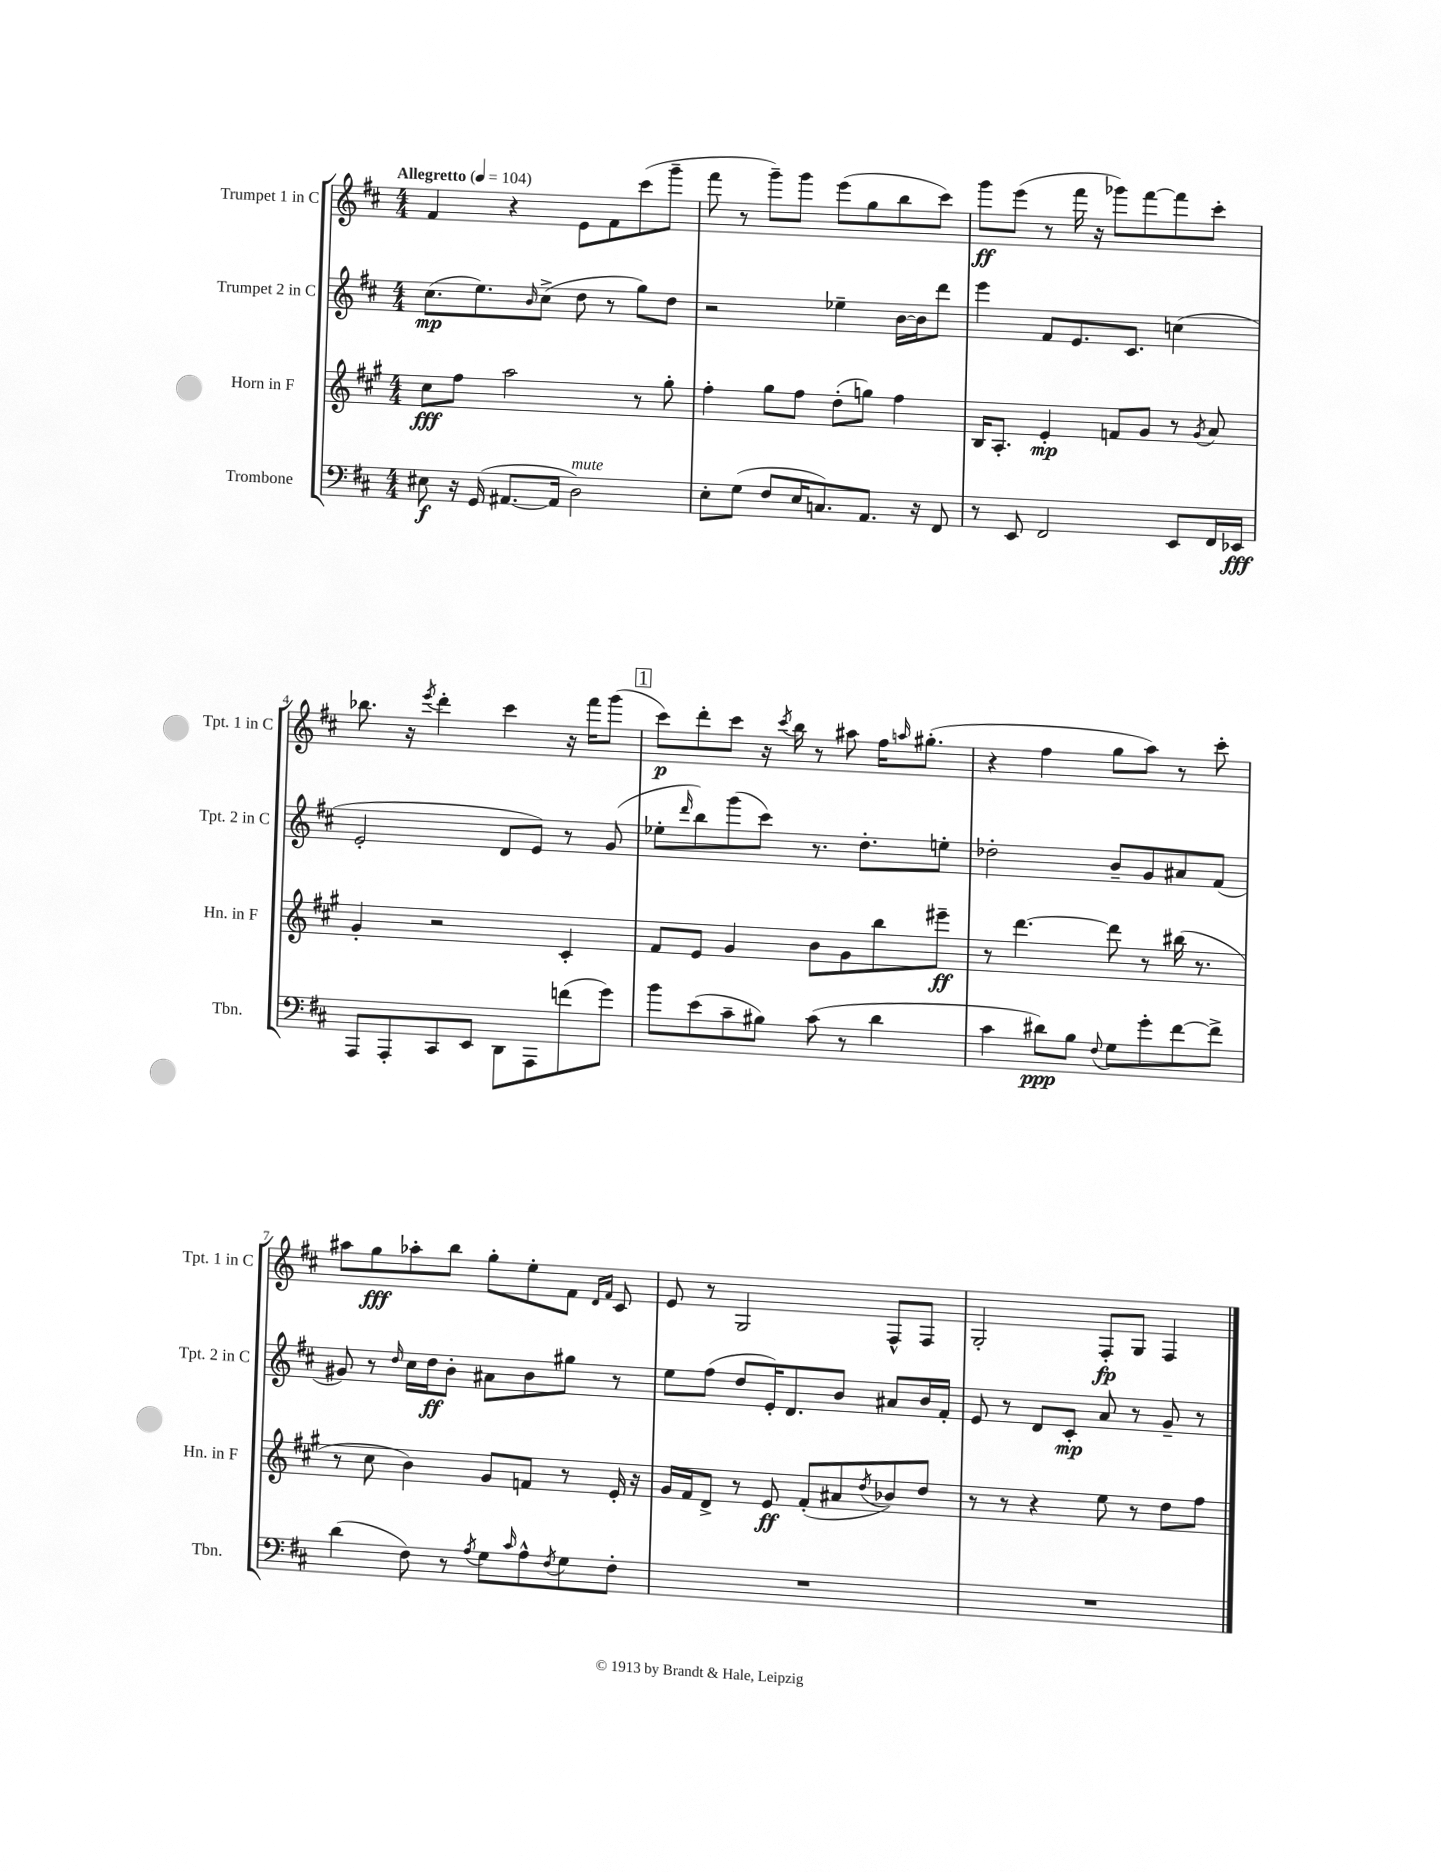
<<
\new StaffGroup <<
\new Staff = "s0" \with { instrumentName = "Trumpet 1 in C" shortInstrumentName = "Tpt. 1 in C" } {
    \clef treble \key d \major \numericTimeSignature \time 4/4 \tempo "Allegretto" 4 = 104
    fis'4 r4 e'8 fis'8 cis'''8( g'''8-- |
    fis'''8 r8 g'''8--) g'''8 e'''8( g''8 b''8 cis'''8) |
    g'''8\ff e'''8( r8 fis'''16 r16 ges'''8) fis'''8~ fis'''8 cis'''8-. |
    bes''8. r16 \acciaccatura { e'''8 } d'''4-. cis'''4 r16 fis'''16 g'''8( |
    \mark \markup { \box "1" } cis'''8\p) d'''8-. cis'''8 r16 \acciaccatura { cis'''8 } b''16 r8 ais''8 fis''16 \grace { a''16 } gis''8.-.( |
    r4 fis''4 g''8 a''8) r8 cis'''8-. |
    ais''8 g''8\fff aes''8-. b''8 g''8-. e''8-. fis'8 \grace { d'16 fis'16 } cis'8 |
    e'8 r8 g2 fis8-^ fis8 |
    g2-. fis8-.\fp g8 fis4 \bar "|." |
}
\new Staff = "s1" \with { instrumentName = "Trumpet 2 in C" shortInstrumentName = "Tpt. 2 in C" } {
    \clef treble \key d \major \numericTimeSignature \time 4/4
    cis''8.\mp( e''8.) \grace { b'16 } cis''8->( d''8 r8 g''8) d''8 |
    r2 ees''4-- b'16~ b'16 d'''8 |
    e'''4 fis'8 e'8. cis'8. c''4( |
    e'2-. d'8 e'8) r8 g'8( |
    \mark \markup { \box "1" } ees''8-. \grace { d'''16 } b''8) g'''8( cis'''8) r8. d''8.-. e''8-. |
    des''2-. b'8-- g'8 ais'8 fis'8( |
    gis'8) r8 \grace { d''16 } cis''16 d''16\ff b'8-. ais'8 b'8 gis''8 r8 |
    e''8 fis''8( d''8 e'16-.) d'8. b'8 ais'8 b'16 fis'16-. |
    e'8 r8 d'8 cis'8-.\mp a'8 r8 g'8-- r8 \bar "|." |
}
\new Staff = "s2" \with { instrumentName = "Horn in F" shortInstrumentName = "Hn. in F" } {
    \clef treble \key a \major \numericTimeSignature \time 4/4
    cis''8\fff fis''8 a''2 r8 gis''8-. |
    fis''4-. gis''8 fis''8 d''8-.( g''8) fis''4 |
    b16 a8.-. e'4-.\mp f'8 gis'8 r8 \acciaccatura { gis'8 } a'8 |
    gis'4-. r2 cis'4-. |
    \mark \markup { \box "1" } fis'8 e'8 gis'4 b'8 gis'8 b''8 eis'''8--\ff |
    r8 d'''4.~ d'''8 r8 bis''16( r8. |
    r8 cis''8 b'4) gis'8 f'8 r8 e'16-. r16 |
    gis'16 fis'16 d'8-> r8 e'8\ff fis'8-.( ais'8 \acciaccatura { d''8 } bes'8) d''8 |
    r8 r8 r4 e''8 r8 d''8 fis''8 \bar "|." |
}
\new Staff = "s3" \with { instrumentName = "Trombone" shortInstrumentName = "Tbn." } {
    \clef bass \key d \major \numericTimeSignature \time 4/4
    eis8\f r16 g,16( ais,8.~ ais,16 d2^\markup { \italic "mute" }) |
    e8-. g8( fis8 e16 c8.) a,8. r16 fis,8 |
    r8 e,8 fis,2 e,8 fis,16 ees,16\fff |
    a,,8 a,,8-. cis,8 e,8 d,8 a,,8 f'8( g'8) |
    \mark \markup { \box "1" } b'8 e'8( cis'8-- bis8) cis'8( r8 d'4 |
    cis'4 dis'8\ppp) b8 \appoggiatura { fis8 } g8 g'8-. fis'8~ fis'8-> |
    d'4( fis8) r8 \acciaccatura { a8 } g8 \grace { cis'16 } a8-^ \acciaccatura { fis8 } g8 fis8-. |
    R1 |
    R1 \bar "|." |
}
>>
>>
